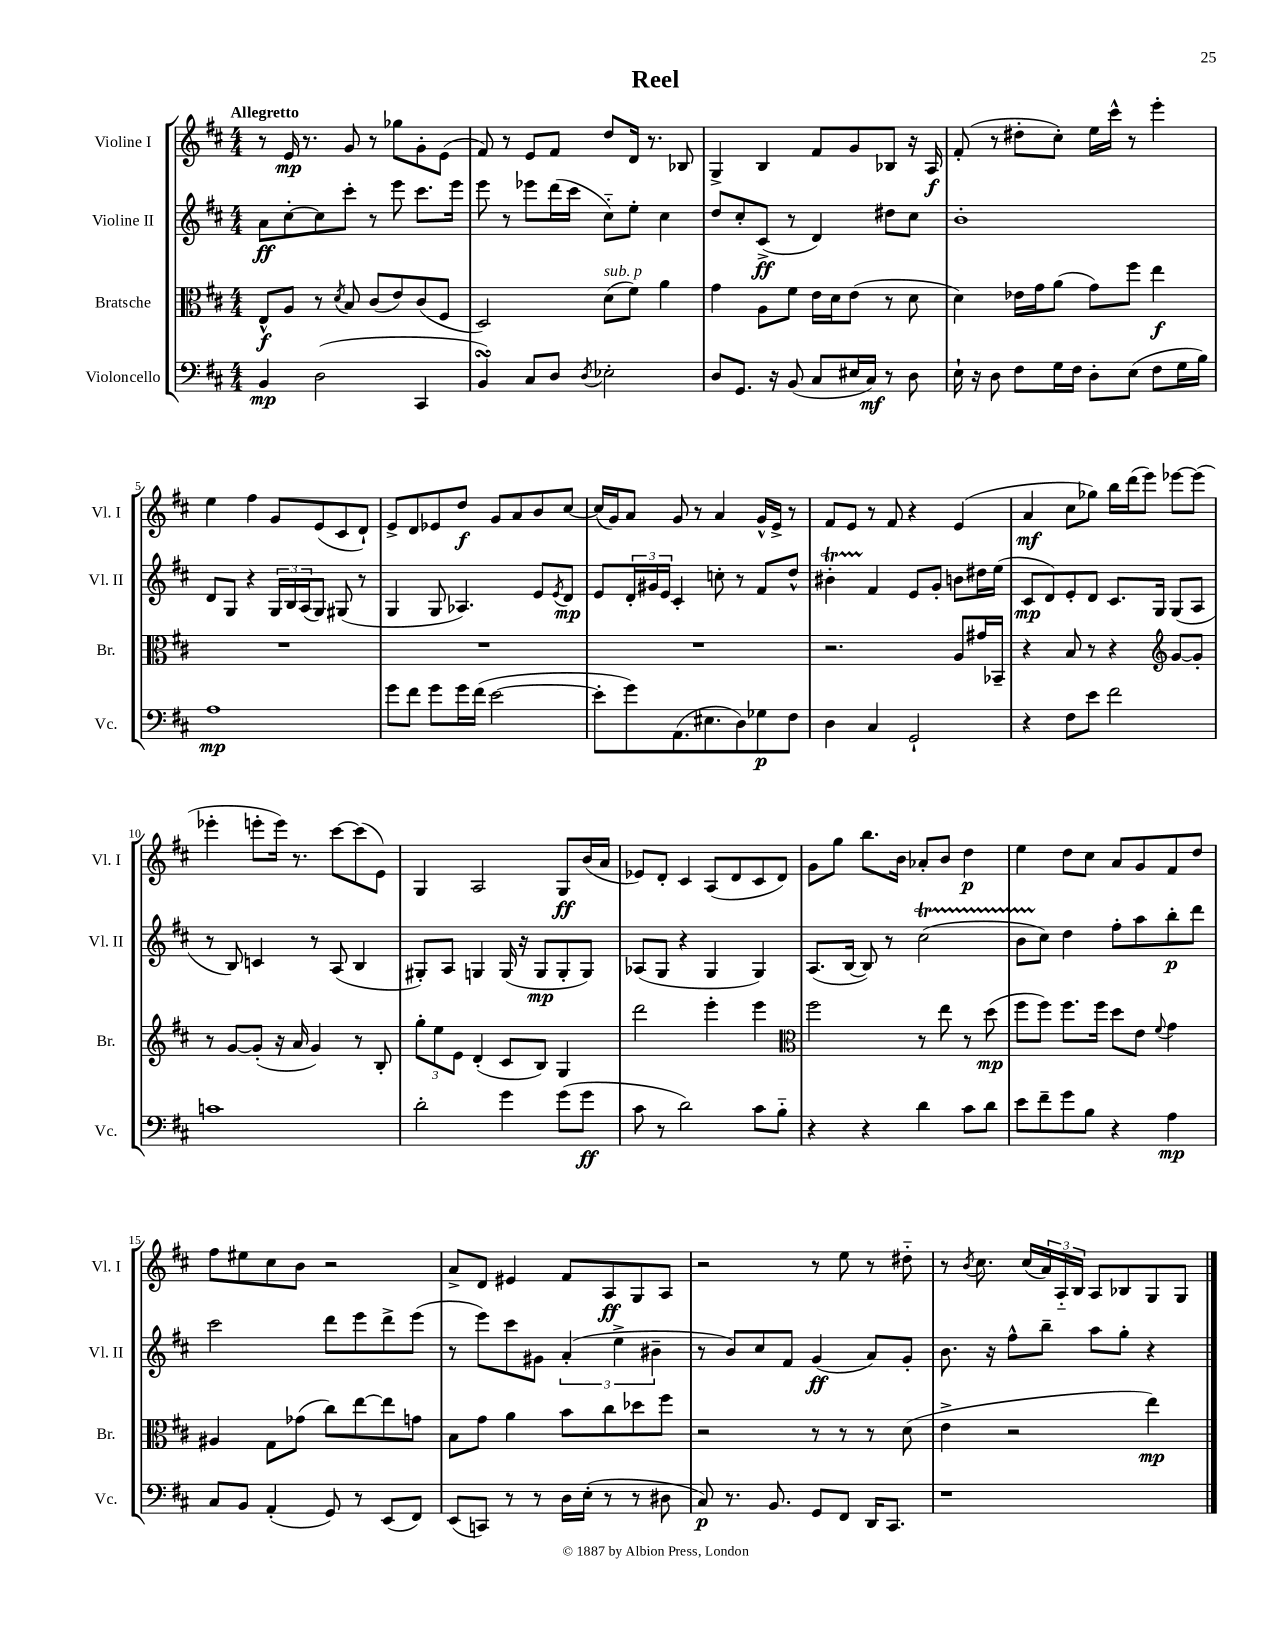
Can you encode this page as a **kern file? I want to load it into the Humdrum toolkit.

**kern	**dynam	**kern	**dynam	**kern	**dynam	**kern	**dynam
*part4	*part4	*part3	*part3	*part2	*part2	*part1	*part1
*staff4	*staff4	*staff3	*staff3	*staff2	*staff2	*staff1	*staff1
*I"Violoncello	*	*I"Bratsche	*	*I"Violine II	*	*I"Violine I	*
*I'Vc.	*	*I'Br.	*	*I'Vl. II	*	*I'Vl. I	*
*clefF4	*	*clefC3	*	*clefG2	*	*clefG2	*
*k[f#c#]	*	*k[f#c#]	*	*k[f#c#]	*	*k[f#c#]	*
*M4/4	*	*M4/4	*	*M4/4	*	*M4/4	*
=1	=1	=1	=1	=1	=1	=1	=1
!	!	!	!	!	!	!LO:TX:a:B:t=Allegretto	!
4BB/	mp	8E^^/L	f	8a\L	ff	8r	.
.	.	8A/J	.	[8cc#'\	.	16e/	mp
.	.	.	.	.	.	8.r	.
(2D\	.	8r	.	8cc#\]	.	.	.
.	.	8qd/	.	.	.	.	.
.	.	8B/	.	8ccc#'\J	.	8g/	.
.	.	(8c#/L	.	8r	.	8r	.
.	.	8e/)	.	8eee\	.	8gg-X\L	.
4CC#/	.	(8c#/	.	8.ccc#\L	.	8g'\	.
.	.	8F#/J	.	.	.	(8e\J	.
.	.	.	.	16eee\Jk	.	.	.
=2	=2	=2	=2	=2	=2	=2	=2
4BBsSSS/)	.	2D/)	.	8eee\	.	8f#/)	.
.	.	.	.	8r	.	8r	.
8C#/L	.	.	.	8eee-X\L	.	8e/L	.
8D/J	.	.	.	(16ddd\L	.	8f#/J	.
.	.	.	.	16ccc#\JJ	.	.	.
8qD/	.	.	.	.	.	.	.
!	!	!LO:TX:a:i:t=sub. p	!	!	!	!	!
2E-X'\	.	(8d\L	.	8cc#\L)	.	8dd/L	.
.	.	8f#\J)	.	8ee'\J	.	16d/Jk	.
.	.	.	.	.	.	8.r	.
.	.	4a\	.	4cc#\	.	.	.
.	.	.	.	.	.	8B-X/	.
=3	=3	=3	=3	=3	=3	=3	=3
8D/L	.	4g\	.	8dd/L	.	4G^/	.
8.GG/J	.	.	.	8cc#'/	.	.	.
.	.	8A\L	.	(8c#^/J	ff	4B/	.
16r	.	.	.	.	.	.	.
(8BB/	.	8f#\J	.	8r	.	.	.
8C#/L	.	16e\LL	.	4d/)	.	8f#/L	.
.	.	16d\J	.	.	.	.	.
16E#X/L	.	(8e\J	.	.	.	8g/	.
16C#/JJ)	mf	.	.	.	.	.	.
8r	.	8r	.	8dd#X\L	.	8B-X/J	.
8D\	.	8d\	.	8cc#\J	.	16r	.
.	.	.	.	.	.	16A/	f
=4	=4	=4	=4	=4	=4	=4	=4
16E`\	.	4d\)	.	1b'	.	(8f#'/	.
16r	.	.	.	.	.	.	.
8D\	.	.	.	.	.	8r	.
8F#\L	.	16e-X\LL	.	.	.	8dd#X'\L	.
.	.	16g\J	.	.	.	.	.
16G\L	.	(8a\J	.	.	.	8cc#'\J)	.
16F#\JJ	.	.	.	.	.	.	.
8D'\L	.	8g\L)	.	.	.	16ee\LL	.
.	.	.	.	.	.	16ccc#^^\JJ	.
(8E\J	.	8ff#\J	.	.	.	8r	.
8F#\L	.	4ee\	f	.	.	4eee'\	.
16G\L	.	.	.	.	.	.	.
16B\JJ)	.	.	.	.	.	.	.
!!LO:LB:g=z
=5	=5	=5	=5	=5	=5	=5	=5
1A	mp	1r	.	8d/L	.	4ee\	.
.	.	.	.	8G/J	.	.	.
.	.	.	.	4r	.	4ff#\	.
.	.	.	.	24G/LL	.	8g/L	.
.	.	.	.	24B/	.	.	.
.	.	.	.	(24A/J	.	.	.
.	.	.	.	8G/J)	.	(8e/	.
.	.	.	.	(8G#X/	.	8c#/	.
.	.	.	.	8r	.	8d`/J)	.
=6	=6	=6	=6	=6	=6	=6	=6
8g\L	.	1r	.	4G/	.	8e^/L	.
8f#\J	.	.	.	.	.	8d/	.
8g\L	.	.	.	8G/	.	8e-X/	.
16g\L	.	.	.	4.A-X/)	.	8dd/J	f
(16f#\JJ	.	.	.	.	.	.	.
[2e\	.	.	.	.	.	8g/L	.
.	.	.	.	.	.	8a/	.
.	.	.	.	8e/L	.	8b/	.
.	.	.	.	8qe/	.	.	.
.	.	.	.	8d/J	mp	[8cc#/J	.
=7	=7	=7	=7	=7	=7	=7	=7
8e'\L]	.	1r	.	8e/L	.	(16cc#/LL]	.
.	.	.	.	.	.	16g/J)	.
8g\)	.	.	.	24d'/L	.	8a/J	.
.	.	.	.	24g#X/	.	.	.
.	.	.	.	24e/JJ	.	.	.
(8.AA\	.	.	.	4c#'/	.	8g/	.
.	.	.	.	.	.	8r	.
8.E#X\	.	.	.	.	.	.	.
.	.	.	.	8ccn'\	.	4a/	.
8D\)	.	.	.	8r	.	.	.
8G-X\	p	.	.	8f#/L	.	16g^^/LL	.
.	.	.	.	.	.	16e^/JJ	.
8F#\J	.	.	.	8dd^^/J	.	8r	.
=8	=8	=8	=8	=8	=8	=8	=8
4D\	.	2.r	.	4b#Xt'\	.	8f#/L	.
.	.	.	.	.	.	8e/J	.
4C#/	.	.	.	4f#/	.	8r	.
.	.	.	.	.	.	8f#/	.
2GG`/	.	.	.	8e/L	.	4r	.
.	.	.	.	8g'/J	.	.	.
.	.	8A/L	.	8bn\L	.	(4e/	.
.	.	16g#X/L	.	16dd#X\L	.	.	.
.	.	16BB-X~/JJ	.	(16ee\JJ	.	.	.
=9	=9	=9	=9	=9	=9	=9	=9
4r	.	4r	.	8c#/L	mp	4a/	mf
.	.	.	.	8d/)	.	.	.
8F#\L	.	8B/	.	8e'/	.	8cc#\L	.
8e\J	.	8r	.	8d/J	.	8gg-X\J)	.
2f#\	.	4r	.	8.c#/L	.	16bb\LL	.
.	.	.	.	.	.	(16ddd\J	.
.	.	.	.	.	.	8eee\J)	.
.	.	.	.	16G/Jk	.	.	.
*	*	*clefG2	*	*	*	*	*
.	.	[8g/L	.	(8G/L	.	[8eee-X\L	.
.	.	8g'/J]	.	8A/J	.	(8eee-\J]	.
!!LO:LB:g=z
=10	=10	=10	=10	=10	=10	=10	=10
1cn	.	8r	.	8r	.	4eee-X'\	.
.	.	[8g/L	.	8B/)	.	.	.
.	.	(8g'/J]	.	4cn/	.	8eeen'\L	.
.	.	16r	.	.	.	16eee\Jk)	.
.	.	16a/	.	.	.	8.r	.
.	.	4g/)	.	8r	.	.	.
.	.	.	.	(8A/	.	[8ccc#\L	.
.	.	8r	.	4B/	.	(8ccc#\]	.
.	.	8B'/	.	.	.	8e\J)	.
=11	=11	=11	=11	=11	=11	=11	=11
2d'\	.	12gg'\L	.	8G#X'/L)	.	4G/	.
.	.	12ee\	.	.	.	.	.
.	.	.	.	8A/J	.	.	.
.	.	12e\J	.	.	.	.	.
.	.	(4d'/	.	4Gn/	.	2A/	.
4g\	.	8c#/L	.	(16G/	.	.	.
.	.	.	.	16r	.	.	.
.	.	8B/J)	.	8G/L	mp	.	.
(8g\L	.	4G/	.	8G'/	.	8G/L	ff
8g\J	ff	.	.	8G/J)	.	(16b/L	.
.	.	.	.	.	.	16a/JJ	.
=12	=12	=12	=12	=12	=12	=12	=12
8c#\	.	2ddd\	.	(8A-X/L	.	8e-X/L)	.
8r	.	.	.	8G/J	.	8d'/J	.
2d\)	.	.	.	4r	.	4c#/	.
.	.	4eee'\	.	4G/	.	(8A/L	.
.	.	.	.	.	.	8d/	.
8c#\L	.	4eee\	.	4G/)	.	8c#/	.
8B\J	.	.	.	.	.	8d/J)	.
=13	=13	=13	=13	=13	=13	=13	=13
*	*	*clefC3	*	*	*	*	*
4r	.	2ff#\	.	(8.A/L	.	8g\L	.
.	.	.	.	.	.	8gg\J	.
.	.	.	.	[16B/Jk	.	.	.
4r	.	.	.	8B/])	.	8.bb\L	.
.	.	.	.	8r	.	.	.
.	.	.	.	.	.	16b\Jk	.
4d\	.	8r	.	(2cc#t\	.	8a-X'/L	.
.	.	8ee\	.	.	.	8b/J	.
8c#\L	.	8r	.	.	.	4dd\	p
8d\J	.	(8dd\	mp	.	.	.	.
=14	=14	=14	=14	=14	=14	=14	=14
8e\L	.	8ff#\L	.	8bTTT\L	.	4ee\	.
8f#~\	.	8ff#\J)	.	8cc#\J)	.	.	.
8g\	.	8.ff#\L	.	4dd\	.	8dd\L	.
8B\J	.	.	.	.	.	8cc#\J	.
.	.	16ff#\Jk	.	.	.	.	.
4r	.	8dd\L	.	8ff#'\L	.	8a/L	.
.	.	8e\J	.	8aa\	.	8g/	.
.	.	8qqf#/	.	.	.	.	.
4A\	mp	4g\	.	8bb'\	p	8f#/	.
.	.	.	.	8ddd\J	.	8dd/J	.
!!LO:LB:g=z
=15	=15	=15	=15	=15	=15	=15	=15
8C#/L	.	4A#X/	.	2ccc#\	.	8ff#\L	.
8BB/J	.	.	.	.	.	8ee#X\	.
(4AA'/	.	8G\L	.	.	.	8cc#\	.
.	.	(8g-X\J	.	.	.	8b\J	.
8GG/)	.	8cc#\L)	.	8ddd\L	.	2r	.
8r	.	[8ee\	.	8eee\	.	.	.
(8EE/L	.	8ee\]	.	8ddd^\	.	.	.
8FF#/J)	.	8gn\J	.	(8eee\J	.	.	.
=16	=16	=16	=16	=16	=16	=16	=16
(8EE/L	.	8B\L	.	8r	.	8a^/L	.
8CCn/J)	.	8g\J	.	8eee\L)	.	8d/J	.
8r	.	4a\	.	8ccc#\	.	4e#X/	.
8r	.	.	.	8g#X\J	.	.	.
16D\LL	.	8b\L	.	(6a'/	.	8f#/L	.
(16E'\JJ	.	.	.	.	.	.	.
8r	.	8cc#\	.	.	.	8A/	ff
.	.	.	.	6ee^\	.	.	.
8r	.	8dd-X\	.	.	.	8G/	.
.	.	.	.	6b#X~\	.	.	.
8D#X\	.	8ff#\J	.	.	.	8A/J	.
=17	=17	=17	=17	=17	=17	=17	=17
8C#/)	p	2r	.	8r	.	2r	.
8.r	.	.	.	8b/L)	.	.	.
.	.	.	.	8cc#/	.	.	.
8.BB/	.	.	.	.	.	.	.
.	.	.	.	8f#/J	.	.	.
8GG/L	.	8r	.	(4g/	ff	8r	.
8FF#/J	.	8r	.	.	.	8ee\	.
16DD/KL	.	8r	.	8a/L)	.	8r	.
8.CC#/J	.	.	.	.	.	.	.
.	.	(8d\	.	8g'/J	.	8dd#X\	.
=18	=18	=18	=18	=18	=18	=18	=18
1r	.	4e^\	.	8.b\	.	8r	.
.	.	.	.	.	.	8qb/	.
.	.	.	.	.	.	8.cc#\	.
.	.	.	.	16r	.	.	.
.	.	2r	.	8ff#^^\L	.	.	.
.	.	.	.	.	.	(16cc#/LL	.
.	.	.	.	8bb~\J	.	24a/)	.
.	.	.	.	.	.	24A/	.
.	.	.	.	.	.	24B/JJ	.
.	.	.	.	8aa\L	.	8A/L	.
.	.	.	.	8gg'\J	.	8B-X/	.
.	.	4ee\)	mp	4r	.	8G/	.
.	.	.	.	.	.	8G/J	.
==	==	==	==	==	==	==	==
*-	*-	*-	*-	*-	*-	*-	*-
